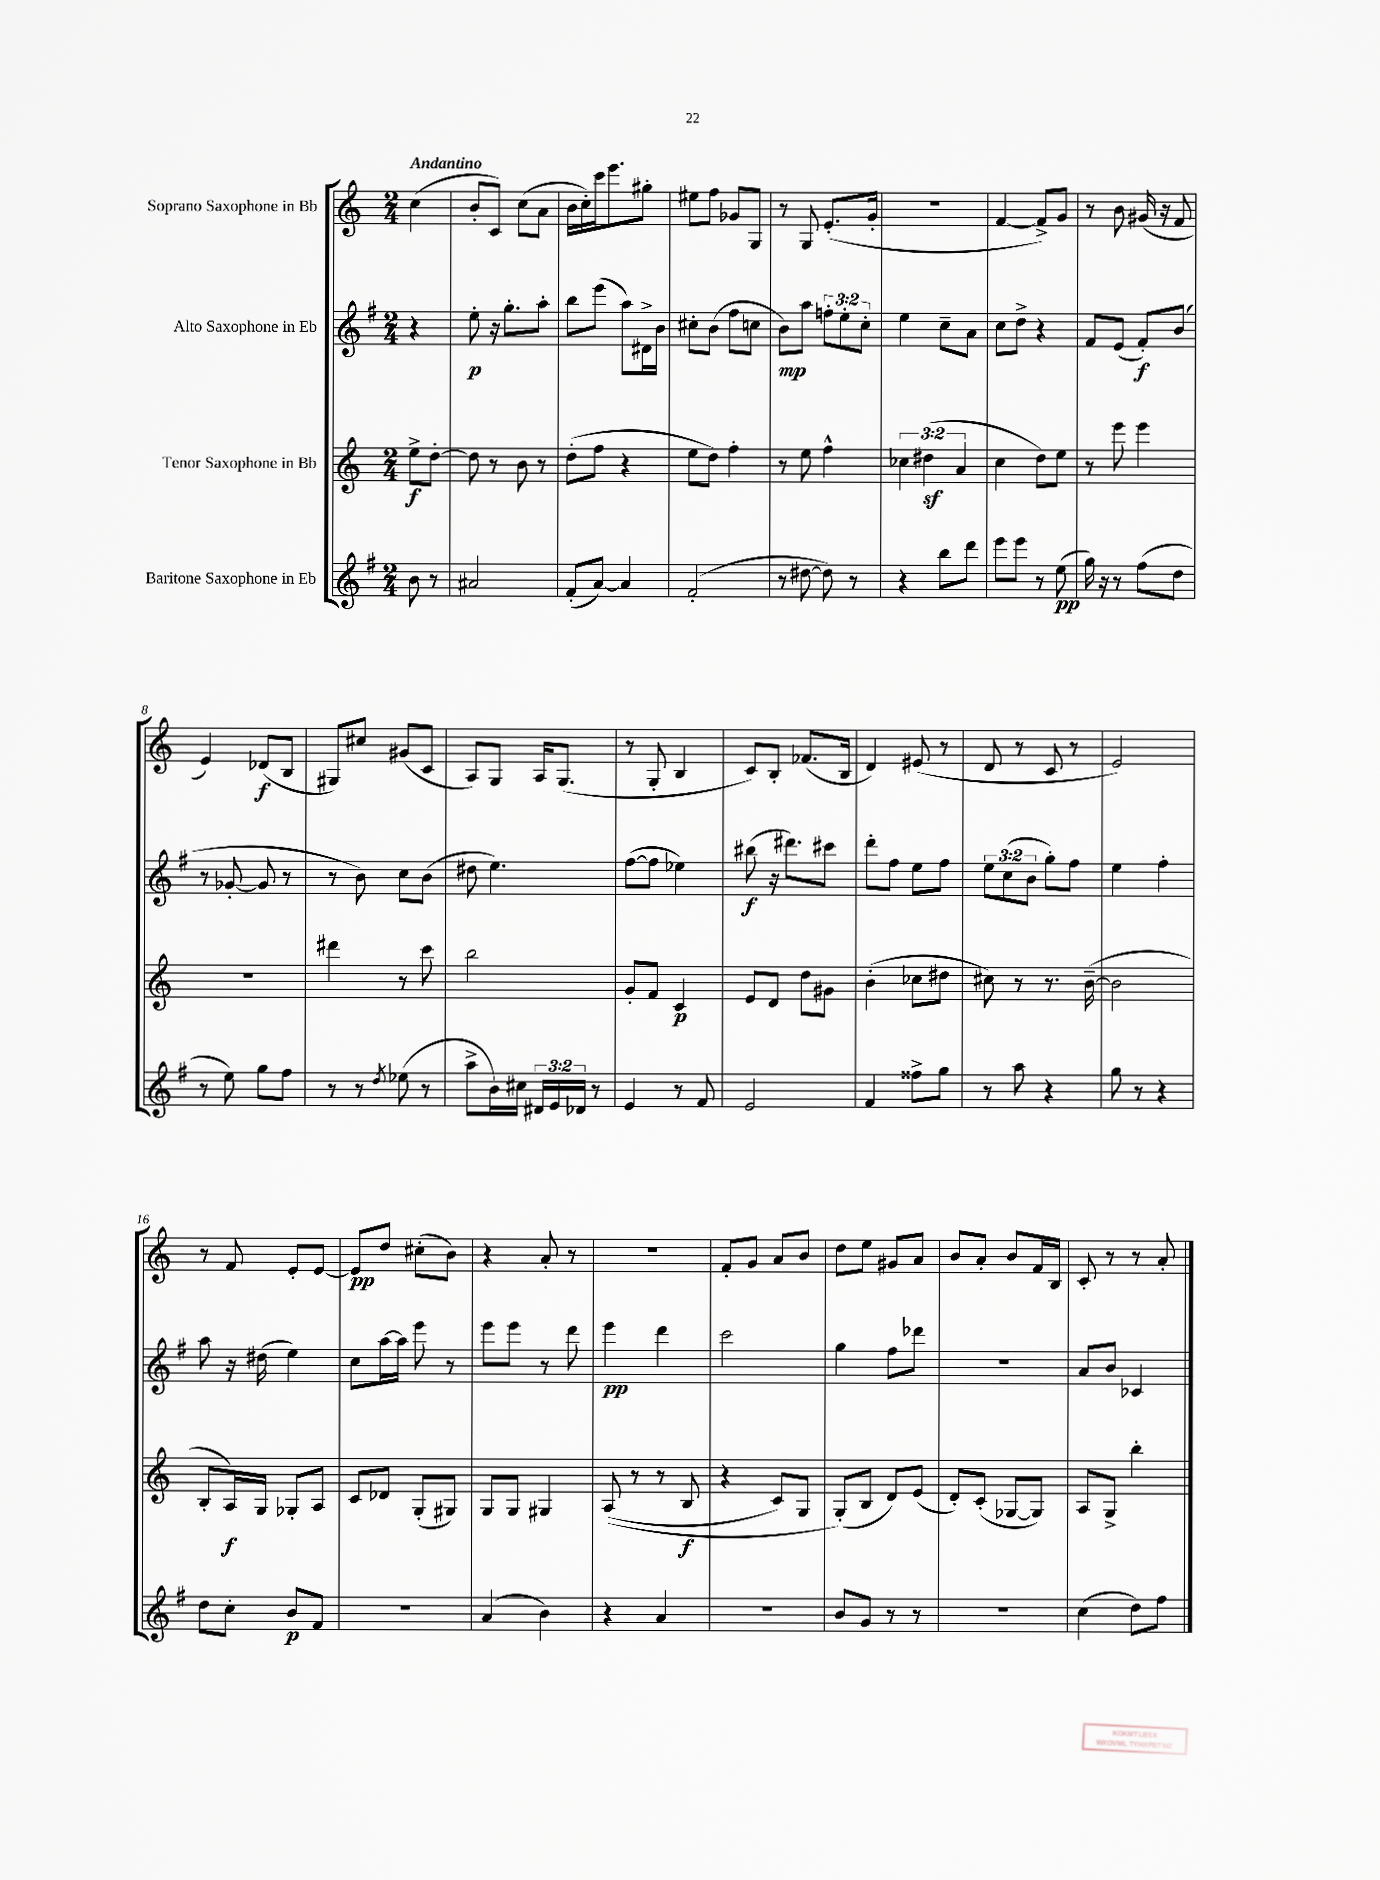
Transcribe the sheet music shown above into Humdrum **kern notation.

**kern	**dynam	**kern	**dynam	**kern	**dynam	**kern	**dynam
*part4	*part4	*part3	*part3	*part2	*part2	*part1	*part1
*staff4	*staff4	*staff3	*staff3	*staff2	*staff2	*staff1	*staff1
*I"Baritone Saxophone in Eb	*	*I"Tenor Saxophone in Bb	*	*I"Alto Saxophone in Eb	*	*I"Soprano Saxophone in Bb	*
*clefG2	*	*clefG2	*	*clefG2	*	*clefG2	*
*k[f#]	*	*k[]	*	*k[f#]	*	*k[]	*
*M2/4	*	*M2/4	*	*M2/4	*	*M2/4	*
=	=	=	=	=	=	=	=
!	!	!	!	!	!	!LO:TX:a:B:t=Andantino	!
8b\	.	8ee^\L	f	4r	.	(4cc\	.
8r	.	[8dd'\J	.	.	.	.	.
=1	=1	=1	=1	=1	=1	=1	=1
2a#X/	.	8dd\]	.	8ee'\	p	8b'/L	.
.	.	8r	.	16r	.	8c/J)	.
.	.	.	.	8.gg'\L	.	.	.
.	.	8b\	.	.	.	(8cc\L	.
.	.	8r	.	8aa'\J	.	8a\J	.
=2	=2	=2	=2	=2	=2	=2	=2
(8f#'/L	.	(8dd'\L	.	8bb\L	.	16b\LL	.
.	.	.	.	.	.	16cc'\)	.
[8a/J)	.	8ff\J	.	(8eee\J	.	16ccc\J	.
.	.	.	.	.	.	8.eee\	.
4a/]	.	4r	.	8aa\L)	.	.	.
.	.	.	.	16d#X^\L	.	8gg#X'\J	.
.	.	.	.	16b\JJ	.	.	.
=3	=3	=3	=3	=3	=3	=3	=3
(2f#'/	.	8ee\L	.	8cc#X'\L	.	8ee#X\L	.
.	.	8dd\J)	.	(8b\J	.	8ff\J	.
.	.	4ff'\	.	8ff#\L	.	8g-X/L	.
.	.	.	.	8ccn\J	.	8G/J	.
=4	=4	=4	=4	=4	=4	=4	=4
8r	.	8r	.	8b\L)	mp	8r	.
[8dd#X\	.	8ee\	.	8aa\J	.	8G/	.
8dd#\])	.	4ff^^\	.	12ffn'\L	.	(8.e'/L	.
.	.	.	.	12ee'\	.	.	.
8r	.	.	.	.	.	.	.
.	.	.	.	12cc'\J	.	.	.
.	.	.	.	.	.	16g'/Jk	.
=5	=5	=5	=5	=5	=5	=5	=5
4r	.	6cc-X\	.	4ee\	.	2r	.
.	.	(6dd#Xz\	.	.	.	.	.
8bb\L	.	.	.	8cc~\L	.	.	.
.	.	6a/	.	.	.	.	.
8ddd\J	.	.	.	8a\J	.	.	.
=6	=6	=6	=6	=6	=6	=6	=6
8eee\L	.	4cc\	.	8cc\L	.	[4f/	.
8eee\J	.	.	.	8dd^\J	.	.	.
8r	.	8dd\L)	.	4r	.	8f^/L])	.
(8ee\	pp	8ee\J	.	.	.	8g/J	.
=7	=7	=7	=7	=7	=7	=7	=7
16gg\)	.	8r	.	8f#/L	.	8r	.
16r	.	.	.	.	.	.	.
8r	.	8eee\	.	(8e/J	.	8b\	.
(8ff#\L	.	4eee\	.	8f#'/L)	f	(16g#X/	.
.	.	.	.	.	.	16r	.
8dd\J	.	.	.	(8b/J	.	8f/	.
!!LO:LB:g=z
=8	=8	=8	=8	=8	=8	=8	=8
8r	.	2r	.	8r	.	4e/)	.
8ee\)	.	.	.	[8g-X'/	.	.	.
8gg\L	.	.	.	8g-/]	.	(8d-X/L	f
8ff#\J	.	.	.	8r	.	8B/J	.
=9	=9	=9	=9	=9	=9	=9	=9
8r	.	4ddd#X\	.	8r	.	8G#X/L)	.
8r	.	.	.	8b\)	.	8cc#X/J	.
8qdd/	.	.	.	.	.	.	.
(8ee-X\	.	8r	.	8cc\L	.	(8g#X/L	.
8r	.	8ccc\	.	(8b\J	.	8c/J	.
=10	=10	=10	=10	=10	=10	=10	=10
8aa^\L	.	2bb\	.	8dd#X\	.	8A/L)	.
16b\L)	.	.	.	4.ee\)	.	8G/J	.
16cc#X\JJ	.	.	.	.	.	.	.
24d#X/LL	.	.	.	.	.	16A/KL	.
24e/	.	.	.	.	.	.	.
.	.	.	.	.	.	(8.G/J	.
24d-X/JJ	.	.	.	.	.	.	.
8r	.	.	.	.	.	.	.
=11	=11	=11	=11	=11	=11	=11	=11
4e/	.	8g'/L	.	([8ff#\L	.	8r	.
.	.	8f/J	.	8ff#\J]	.	8G'/	.
8r	.	4c/	p	4ee-X\)	.	4B/	.
8f#/	.	.	.	.	.	.	.
=12	=12	=12	=12	=12	=12	=12	=12
2e/	.	8e/L	.	(8bb#X\	f	8c/L)	.
.	.	8d/J	.	16r	.	8B'/J	.
.	.	.	.	8.ddd#X\L)	.	.	.
.	.	8dd\L	.	.	.	(8.f-X/L	.
.	.	8g#X\J	.	8ccc#X\J	.	.	.
.	.	.	.	.	.	16B/Jk	.
=13	=13	=13	=13	=13	=13	=13	=13
4f#/	.	(4b'\	.	8ddd'\L	.	4d/)	.
.	.	.	.	8ff#\J	.	.	.
8ff##X^\L	.	8cc-X\L	.	8ee\L	.	(8e#X/	.
8gg\J	.	8dd#X\J	.	8ff#\J	.	8r	.
=14	=14	=14	=14	=14	=14	=14	=14
8r	.	8cc#X\)	.	12ee\L	.	8d/	.
.	.	.	.	(12cc\	.	.	.
8aa\	.	8r	.	.	.	8r	.
.	.	.	.	12b\J	.	.	.
4r	.	8.r	.	8gg'\L)	.	8c/	.
.	.	.	.	8ff#\J	.	8r	.
.	.	([16b~\	.	.	.	.	.
=15	=15	=15	=15	=15	=15	=15	=15
8gg\	.	2b\]	.	4ee\	.	2e/)	.
8r	.	.	.	.	.	.	.
4r	.	.	.	4ff#'\	.	.	.
!!LO:LB:g=z
=16	=16	=16	=16	=16	=16	=16	=16
8dd\L	.	8B'/L	.	8aa\	.	8r	.
8cc'\J	.	16A/L)	f	16r	.	8f/	.
.	.	16G/JJ	.	(16dd#X\	.	.	.
8b/L	p	8G-X'/L	.	4ee\)	.	8e'/L	.
8f#/J	.	8A/J	.	.	.	[8e/J	.
=17	=17	=17	=17	=17	=17	=17	=17
2r	.	8c/L	.	8cc\L	.	8e/L]	pp
.	.	8d-X/J	.	[16aa\L	.	8dd/J	.
.	.	.	.	16aa\JJ]	.	.	.
.	.	(8G'/L	.	8eee\	.	(8cc#X'\L	.
.	.	8G#X/J)	.	8r	.	8b\J)	.
=18	=18	=18	=18	=18	=18	=18	=18
(4a/	.	8G/L	.	8eee\L	.	4r	.
.	.	8G/J	.	8eee\J	.	.	.
4b\)	.	4G#X/	.	8r	.	8a'/	.
.	.	.	.	8ddd\	.	8r	.
=19	=19	=19	=19	=19	=19	=19	=19
4r	.	((8A/	.	4eee\	pp	2r	.
.	.	8r	.	.	.	.	.
4a/	.	8r	.	4ddd\	.	.	.
.	.	8B/	f	.	.	.	.
=20	=20	=20	=20	=20	=20	=20	=20
2r	.	4r	.	2ccc\	.	8f'/L	.
.	.	.	.	.	.	8g/J	.
.	.	8c/L)	.	.	.	8a/L	.
.	.	8G/J	.	.	.	8b/J	.
=21	=21	=21	=21	=21	=21	=21	=21
8b/L	.	(8G'/L)	.	4gg\	.	8dd\L	.
8g/J	.	8B/J	.	.	.	8ee\J	.
8r	.	8d/L)	.	8ff#\L	.	8g#X/L	.
8r	.	(8e/J	.	8ddd-X\J	.	8a/J	.
=22	=22	=22	=22	=22	=22	=22	=22
2r	.	8d'/L)	.	2r	.	8b/L	.
.	.	(8c'/J	.	.	.	8a'/J	.
.	.	[8G-X/L	.	.	.	8b/L	.
.	.	8G-/J])	.	.	.	16f/L	.
.	.	.	.	.	.	16B/JJ	.
=23	=23	=23	=23	=23	=23	=23	=23
(4cc\	.	8A/L	.	8a/L	.	8c'/	.
.	.	8G^/J	.	8b/J	.	8r	.
8dd\L)	.	4bb'\	.	4c-X/	.	8r	.
8ff#\J	.	.	.	.	.	8a'/	.
==	==	==	==	==	==	==	==
*-	*-	*-	*-	*-	*-	*-	*-
